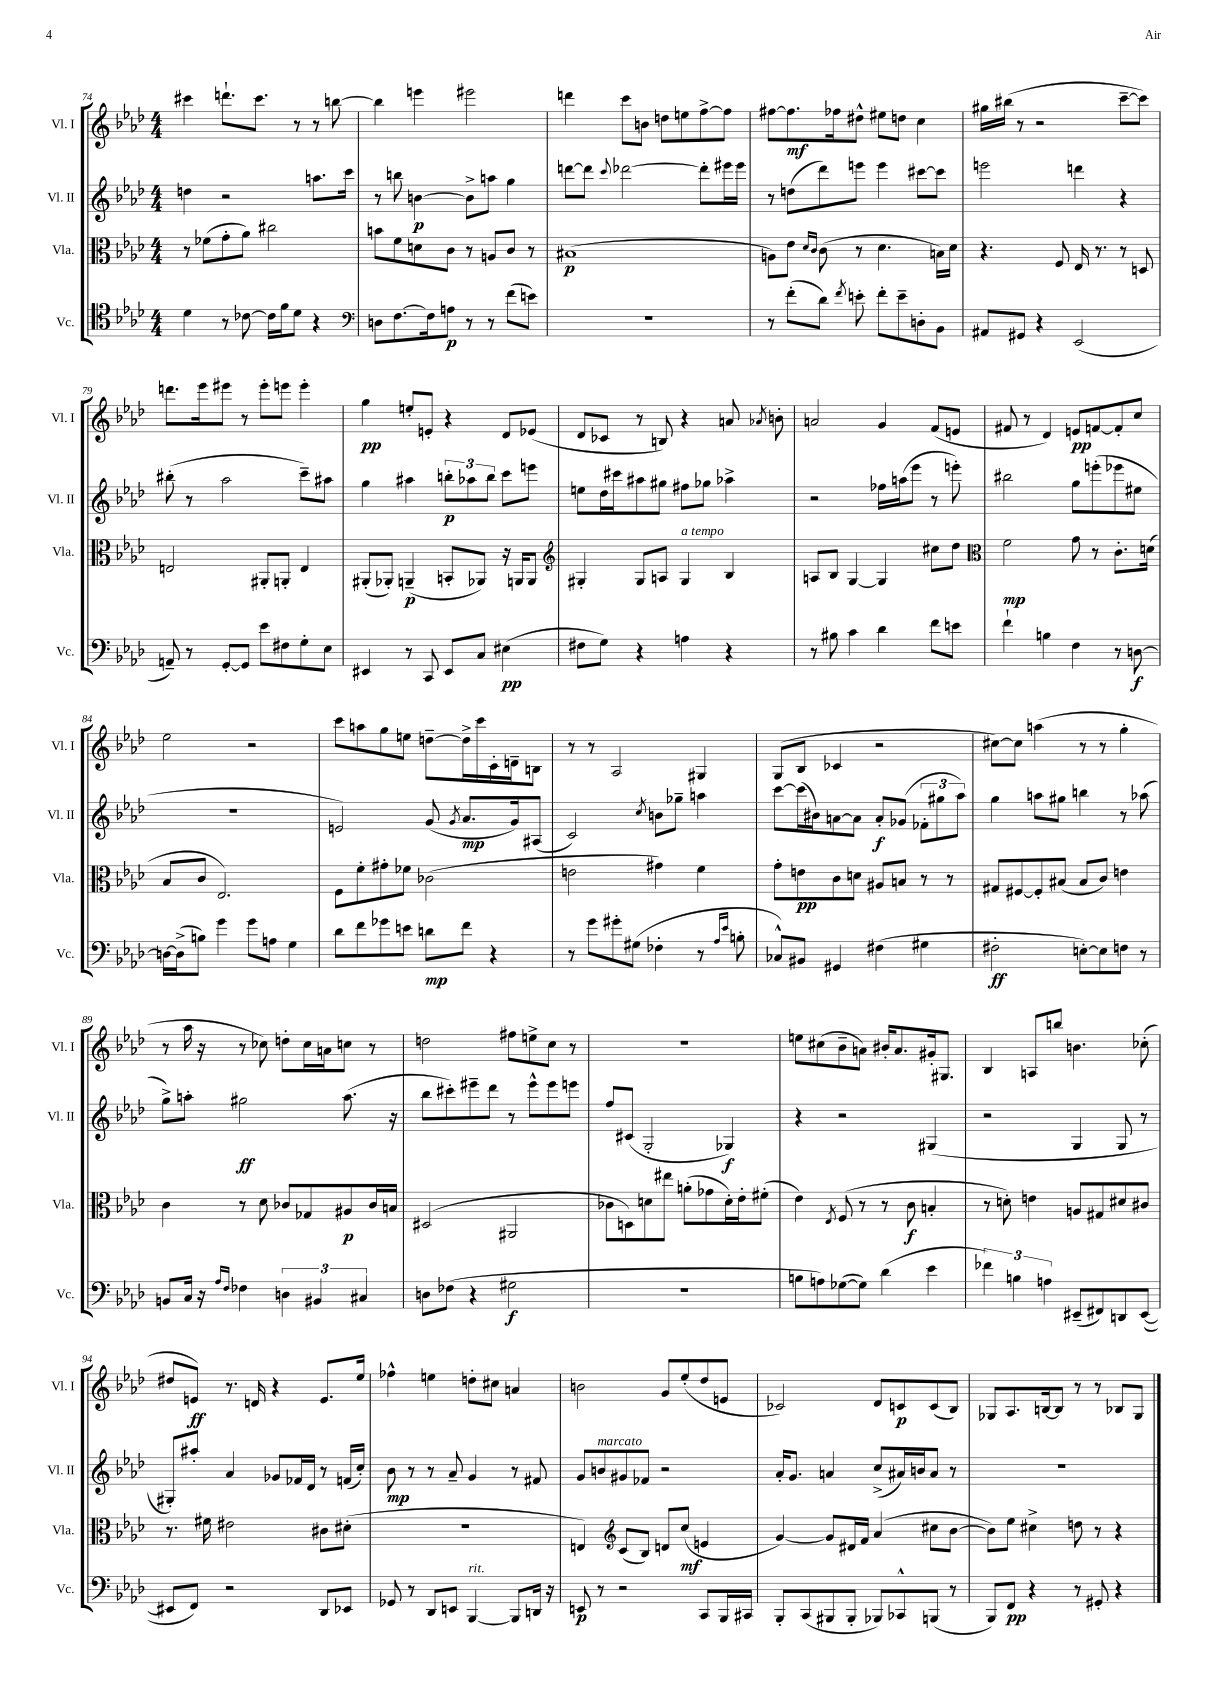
<<
\new StaffGroup <<
\new Staff = "s0" \with { instrumentName = "Vl. I" shortInstrumentName = "Vl. I" } {
    \clef treble \key aes \major \numericTimeSignature \time 4/4
    \autoBeamOff cis'''4 d'''8.[-! cis'''8.] r8 r8 b''8~ |
    b''4 e'''4 eis'''2 |
    d'''4 c'''8[ b'8] d''8[ e''8 f''8~-> f''8] |
    fis''8[~ fis''8.\mf fes''16 dis''8]-^ eis''8[ d''8] c''4 |
    gis''16[ bis''16]( r8 r2 c'''8[~-- c'''8]) |
    d'''8.[ ees'''16 eis'''8] r8 eis'''8[-. e'''8] e'''4-. |
    g''4\pp e''8[-. e'8]-. r4 des'8[ ees'8]( |
    des'8[ ces'8] r8 b8) r4 a'8 \acciaccatura { aes'8 } b'8-. |
    a'2 g'4 f'8[( e'8] |
    fis'8 r8 des'4) e'8[\pp f'8~ f'8-. c''8] |
    ees''2 r2 |
    c'''8[ a''8 g''8 e''8] d''8[~-- d''16-> c'''16 c'16-. d'16-- b8] |
    r8 r8 aes2 gis4 |
    g8[( bes8] ces'4 r2 |
    cis''8[~) cis''8] a''4( r8 r8 g''4-. |
    r8 aes''16 r16 r8 ces''8) d''8[-. ces''16 a'16 c''8] r8 |
    d''2 fis''8[ e''8-> c''8] r8 |
    r1 |
    e''8[ cis''8( bes'8-- a'8]) bis'16[-. a'8. gis'16-. gis8.] |
    bes4 a8[ b''8] b'4. ces''8-.( |
    dis''8[ e'8]\ff) r8. d'16 r4 e'8.[ ees''16] |
    fes''4-^ e''4 d''8[-. cis''8] a'4 |
    b'2 g'8[ ees''8-.( des''8 e'8] |
    ces'2) des'8[ c'8\p c'8( bes8]) |
    ges8[ aes8. b16~ b8] r8 r8 bes8[ ges8] \bar "|." |
}
\new Staff = "s1" \with { instrumentName = "Vl. II" shortInstrumentName = "Vl. II" } {
    \clef treble \key aes \major \numericTimeSignature \time 4/4
    \autoBeamOff d''4 r2 a''8.[ c'''16] |
    r8 b''8 b'4~\p b'8[-> a''8] g''4 |
    d'''8[~ d'''8] \appoggiatura { c'''8 } des'''2~ des'''8[-. eis'''16 eis'''16] |
    r8 d''8[( des'''8) e'''8] e'''4 cis'''8[~ cis'''8] |
    e'''2 d'''4 r4 |
    bis''8-.( r8 aes''2 c'''8[--) ais''8] |
    g''4 ais''4 \tuplet 3/2 { b''8[-.\p aes''8 b''8] } c'''8[ e'''8] |
    e''8[ des''16 cis'''16 ais''8 gis''8] fis''8[ ges''8] aes''4-> |
    r2 fes''16[ a''16( ees'''8] r8 e'''8-.) |
    bis''2 g''8[ e'''8-.( ees'''8 eis''8] |
    R1 |
    e'2) g'8( \acciaccatura { g'8 } aes'8.[\mp g'16) ais8]( |
    c'2) \acciaccatura { c''8 } b'8[ ges''8]-- a''4 |
    c'''8[~ c'''16( bis'16) a'8~ a'8] a'8[-.\f ges'8]( \tuplet 3/2 { fes'8[-. gis''8 aes''8]) } |
    g''4 a''8[ gis''8] b''4 r8 aes''8( |
    g''8[->) a''8]-. gis''2\ff a''8.( r16 |
    bes''8[ cis'''8-.) eis'''8-- des'''8] r8 eis'''8[-^ eis'''8 e'''8] |
    f''8[ cis'8]( g2-. ges4\f) |
    r4 r2 gis4( |
    r2 g4 g8 r8 |
    gis8[-.) ais''8]-. aes'4 ges'8[ fes'16 des'16] r8 f'16[( c''16]-.) |
    bes'8\mp r8 r8 aes'8-- g'4 r8 fis'8 |
    g'8[ b'8^\markup { \italic "marcato" } gis'8 fes'8] r2 |
    aes'16[-. g'8.] a'4 c''8[->( ais'16) b'16 ais'8] r8 |
    R1 \bar "|." |
}
\new Staff = "s2" \with { instrumentName = "Vla." shortInstrumentName = "Vla." } {
    \clef alto \key aes \major \numericTimeSignature \time 4/4
    \autoBeamOff r8 fes'8[( g'8-. aes'8]) cis''2 |
    b'8[ f'8 d'8 c'8] r8 a8[ c'8] r8 |
    bis1\p( |
    a8[) ees'8] \grace { des'16[ c'16] } c'8( r8 des'4. b16[) des'16] |
    r4. f8 ees16 r8. r8 d8 |
    e2 ais,8[-. a,8]-. e4 |
    ais,8[-.( aes,8]-.) a,4--\p( b,8[-. aes,8]) r16 a,16[ a,8] |
    \clef treble gis4-. gis8[ a8] gis4^\markup { \italic "a tempo" } bes4 |
    a8[ bes8] g4~ g4 cis''8[ des''8] |
    \clef alto f'2\mp g'8 r8 c'8.[-. d'16]( |
    bes8[ c'8] ees2.) |
    f8[ f'8-. gis'8-. fes'8] ces'2( |
    e'2 gis'4) f'4 |
    g'8[-. e'8\pp c'8 d'8] ais8[ b8] r8 r8 |
    gis8[ fis8~ fis8-. bis8]( bis8[ c'8]) e'4 |
    c'4 r8 des'8 ces'8[ ges8 ais8\p ces'16 b16] |
    dis2( ais,2 |
    ces'8[ d8) d'8 eis''8] a'8[-.( ges'8 d'16-.) ees'16-. fis'8]-.( |
    ees'4) \acciaccatura { ees8 } f8( r8 r8 c'8\f b4-. |
    r8 d'8-.) e'4 a8[ gis8 dis'8 cis'8] |
    r8. fis'16 eis'2 cis'8[ dis'8]-.( |
    R1 |
    e4) \clef treble c'8[( bes8]) d'8[ c''8]\mf( e'4 |
    g'4~) g'8[ dis'16 f'16] aes'4( cis''8[ bes'8]~ |
    bes'8[) ees''8] cis''4-> d''8 r8 r4 \bar "|." |
}
\new Staff = "s3" \with { instrumentName = "Vc." shortInstrumentName = "Vc." } {
    \clef tenor \key aes \major \numericTimeSignature \time 4/4
    \autoBeamOff des'4 r8 ces'8~ ces'16[ f'16 des'8] r4 |
    \clef bass d8[ f8.~ f16 a8]\p r8 r8 f'8[( e'8]) |
    R1 |
    r8 f'8[-.( des'8]) \acciaccatura { f'8 } e'8-. f'8[-. e'8-- d8-. bes,8] |
    ais,8[ gis,8] r4 ees,2( |
    a,8--) r8 g,8[~-. g,8] ees'8[ fis8 g8-. ees8] |
    eis,4 r8 c,8 eis,8[ c8] eis4\pp( |
    fis8[ g8]) r4 a4 r4 |
    r8 bis8 c'4 des'4 f'8[ e'8] |
    f'4-! b4 f4 r8 d8~\f |
    d16[~ d16->( b8]) g'4 g'8[ a8] g4 |
    des'8[ f'8 ges'8 e'8] d'8[\mp f'8] r4 |
    r8 g'8[ gis'8-. gis8]( fes4-. r8 \grace { aes16[ ees'16] } b8-. |
    ces8[-^) bis,8] gis,4 fis4( gis4 |
    fis2-.\ff e8[~-.) e8 f8] r8 |
    b,8[ c16] r16 \grace { aes16[ f16] } fes4 \tuplet 3/2 { d4 bis,4 cis4 } |
    d8[ fes8]( r4 gis2\f |
    r1 |
    b8[ a8) ges8~( ges8]) des'4( ees'4 |
    \tuplet 3/2 { fes'4) b4 a4 } eis,8[--( fis,8) d,8 eis,8]~( |
    eis,8[ f,8]) r2 des,8[ ees,8] |
    ges,8 r8 des,8[ e,8] bes,,4~^\markup { \italic "rit." } bes,,8[ d,16] r16 |
    e,8\p r8 r2 c,8[ bes,,16 cis,16] |
    bes,,8[-. c,8( bis,,8 bis,,8]-. bes,,8[) ces,8-^ b,,8]( r8 |
    bes,,8[) f,8]\pp r4 r8 gis,8-. r4 \bar "|." |
}
>>
>>
\layout { \context { \Score currentBarNumber = #74 } }
